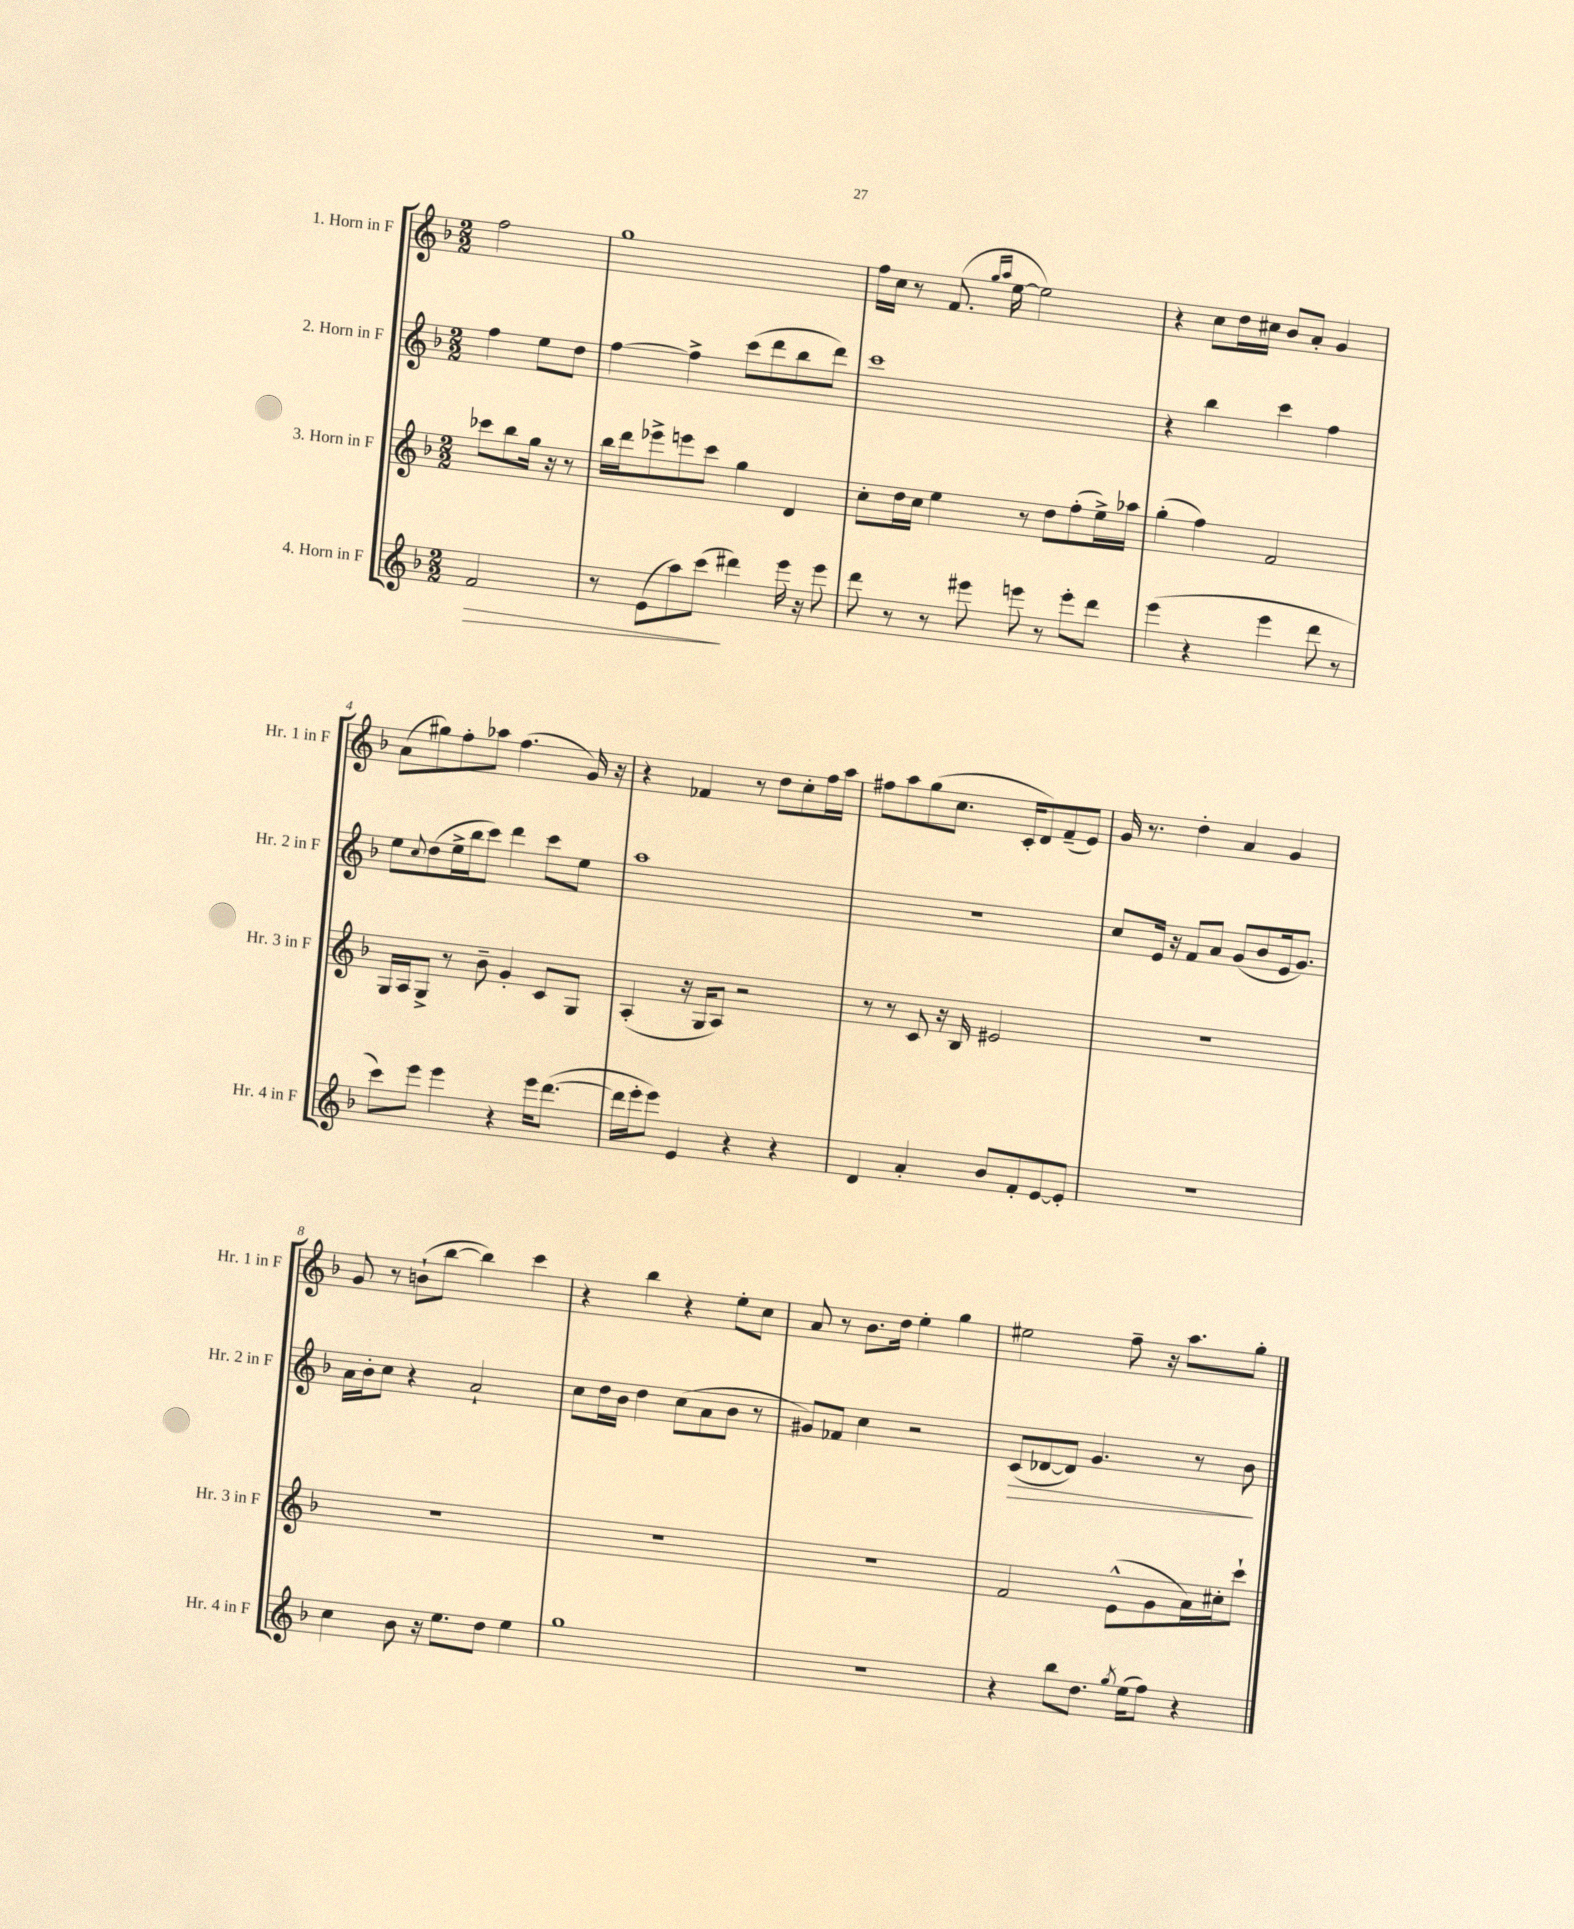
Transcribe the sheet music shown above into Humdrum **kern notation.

**kern	**dynam	**kern	**kern	**dynam	**kern
*part4	*part4	*part3	*part2	*part2	*part1
*staff4	*staff4	*staff3	*staff2	*staff2	*staff1
*I"4. Horn in F	*	*I"3. Horn in F	*I"2. Horn in F	*	*I"1. Horn in F
*I'Hr. 4 in F	*	*I'Hr. 3 in F	*I'Hr. 2 in F	*	*I'Hr. 1 in F
*clefG2	*	*clefG2	*clefG2	*	*clefG2
*k[b-]	*	*k[b-]	*k[b-]	*	*k[b-]
*M2/2	*	*M2/2	*M2/2	*	*M2/2
=	=	=	=	=	=
!	!LO:HP:b	!	!	!	!
2f/	>	8ccc-X\L	4ff\	.	2ff\
.	.	8bb-\	.	.	.
.	.	16gg\Jk	8ee\L	.	.
.	.	16r	.	.	.
.	.	8r	8dd\J	.	.
=1	=1	=1	=1	=1	=1
8r	.	16bb-\LL	[4ff\	.	1gg
.	.	16ddd\J	.	.	.
(8e\L	.	8eee-X^\	.	.	.
8aa\)	.	8eeen\	4ff^\]	.	.
(8ccc\J	.	8ccc\J	.	.	.
4ddd#X\)	]	4gg\	(8ccc\L	.	.
.	.	.	8ddd\	.	.
16eee\	.	4d/	8bb-\	.	.
16r	.	.	.	.	.
8eee\	.	.	8ddd\J)	.	.
=2	=2	=2	=2	=2	=2
8ddd\	.	8cc'\L	1ccc	.	16ff\LL
.	.	.	.	.	16cc\JJ
8r	.	16dd\L	.	.	8r
.	.	16cc\JJ	.	.	.
8r	.	4ee\	.	.	(8.f/
8eee#X\	.	.	.	.	.
.	.	.	.	.	16qqgg/LL
.	.	.	.	.	16qqaa/JJ
.	.	.	.	.	[16ee\
8eeen\	.	8r	.	.	2ee\])
8r	.	8dd\L	.	.	.
8eee'\L	.	(8ff'\	.	.	.
8ddd\J	.	16ee^\L)	.	.	.
.	.	16aa-X\JJ	.	.	.
=3	=3	=3	=3	=3	=3
(4eee\	.	(4gg'\	4r	.	4r
4r	.	4ff\)	4bb-\	.	8cc\L
.	.	.	.	.	16dd\L
.	.	.	.	.	16cc#X\JJ
4eee\	.	2f/	4ccc\	.	8b-/L
.	.	.	.	.	8a'/J
8ddd\	.	.	4ff\	.	4g/
8r	.	.	.	.	.
!!LO:LB:g=z
=4	=4	=4	=4	=4	=4
8ccc\L)	.	16G/LL	8ee\L	.	(8a\L
.	.	16A/J	.	.	.
.	.	.	8qqcc/	.	.
8eee\J	.	8G^/J	(8dd\	.	8gg#X\)
4eee\	.	8r	16ee^\L	.	8ff'\
.	.	.	16bb-\J	.	.
.	.	8b-~\	8ccc\J)	.	8aa-X\J
4r	.	4g'/	4ddd\	.	(4.ff\
16eee\KL	.	8c/L	8ccc\L	.	.
([8.ddd\J	.	.	.	.	.
.	.	8G/J	8ee\J	.	16g/)
.	.	.	.	.	16r
=5	=5	=5	=5	=5	=5
16ddd\LL]	.	(4A'/	1aa	.	4r
16eee'\J	.	.	.	.	.
8eee\J)	.	.	.	.	.
4e/	.	16r	.	.	4f-X/
.	.	16G/KL	.	.	.
.	.	8A/J)	.	.	.
4r	.	2r	.	.	8r
.	.	.	.	.	8dd\L
4r	.	.	.	.	8cc'\
.	.	.	.	.	16ff\L
.	.	.	.	.	16aa\JJ
=6	=6	=6	=6	=6	=6
4d/	.	8r	1r	.	8ff#X\L
.	.	8r	.	.	8aa\
4a'/	.	8c/	.	.	(8gg\
.	.	16r	.	.	8.cc\J
.	.	16B-/	.	.	.
8b-/L	.	2e#X/	.	.	.
.	.	.	.	.	16c'/KL
8f'/	.	.	.	.	8d/)
[8e/	.	.	.	.	(8f~/
8e'/J]	.	.	.	.	8e/J)
=7	=7	=7	=7	=7	=7
1r	.	1r	8cc/L	.	16g/
.	.	.	.	.	8.r
.	.	.	16e/Jk	.	.
.	.	.	16r	.	.
.	.	.	8f/L	.	4dd'\
.	.	.	8a/J	.	.
.	.	.	(8g/L	.	4a/
.	.	.	8b-/	.	.
.	.	.	16e/k	.	4g/
.	.	.	8.g/J)	.	.
!!LO:LB:g=z
=8	=8	=8	=8	=8	=8
4cc\	.	1r	16a\LL	.	8g/
.	.	.	16b-'\J	.	.
.	.	.	8cc\J	.	8r
8b-\	.	.	4r	.	(8bn`\L
16r	.	.	.	.	[8bb-\J
8.ee\L	.	.	.	.	.
.	.	.	2a`/	.	4bb-\])
8dd\J	.	.	.	.	.
4ee\	.	.	.	.	4ccc\
=9	=9	=9	=9	=9	=9
1gg	.	1r	8cc\L	.	4r
.	.	.	16dd\L	.	.
.	.	.	16b-\JJ	.	.
.	.	.	4dd\	.	4bb-\
.	.	.	(8cc\L	.	4r
.	.	.	8a\	.	.
.	.	.	8b-\J	.	8ee'\L
.	.	.	8r	.	8cc\J
=10	=10	=10	=10	=10	=10
1r	.	1r	8g#X/L)	.	8a/
.	.	.	8f-X/J	.	8r
.	.	.	4cc\	.	8.b-\L
.	.	.	.	.	16dd\Jk
.	.	.	2r	.	4ee'\
.	.	.	.	.	4gg\
=11	=11	=11	=11	=11	=11
!	!	!	!	!LO:HP:b	!
4r	.	2f/	(8c/L	>	2ee#X\
.	.	.	[8d-X/	.	.
8bb-\L	.	.	8d-/J])	.	.
8.dd\J	.	.	4.g/	.	.
.	.	(8e^^\L	.	.	8ff~\
8qgg/	.	.	.	.	.
(16ee\KL	.	.	.	.	.
8ff\J)	.	8g\	.	.	16r
.	.	.	.	.	8.aa\L
4r	.	16a\L)	8r	.	.
.	.	16cc#X'\J	.	.	.
.	.	8ccc`\J	8b-\	.	8gg'\J
.	.	.	.	]	.
==	==	==	==	==	==
*-	*-	*-	*-	*-	*-
